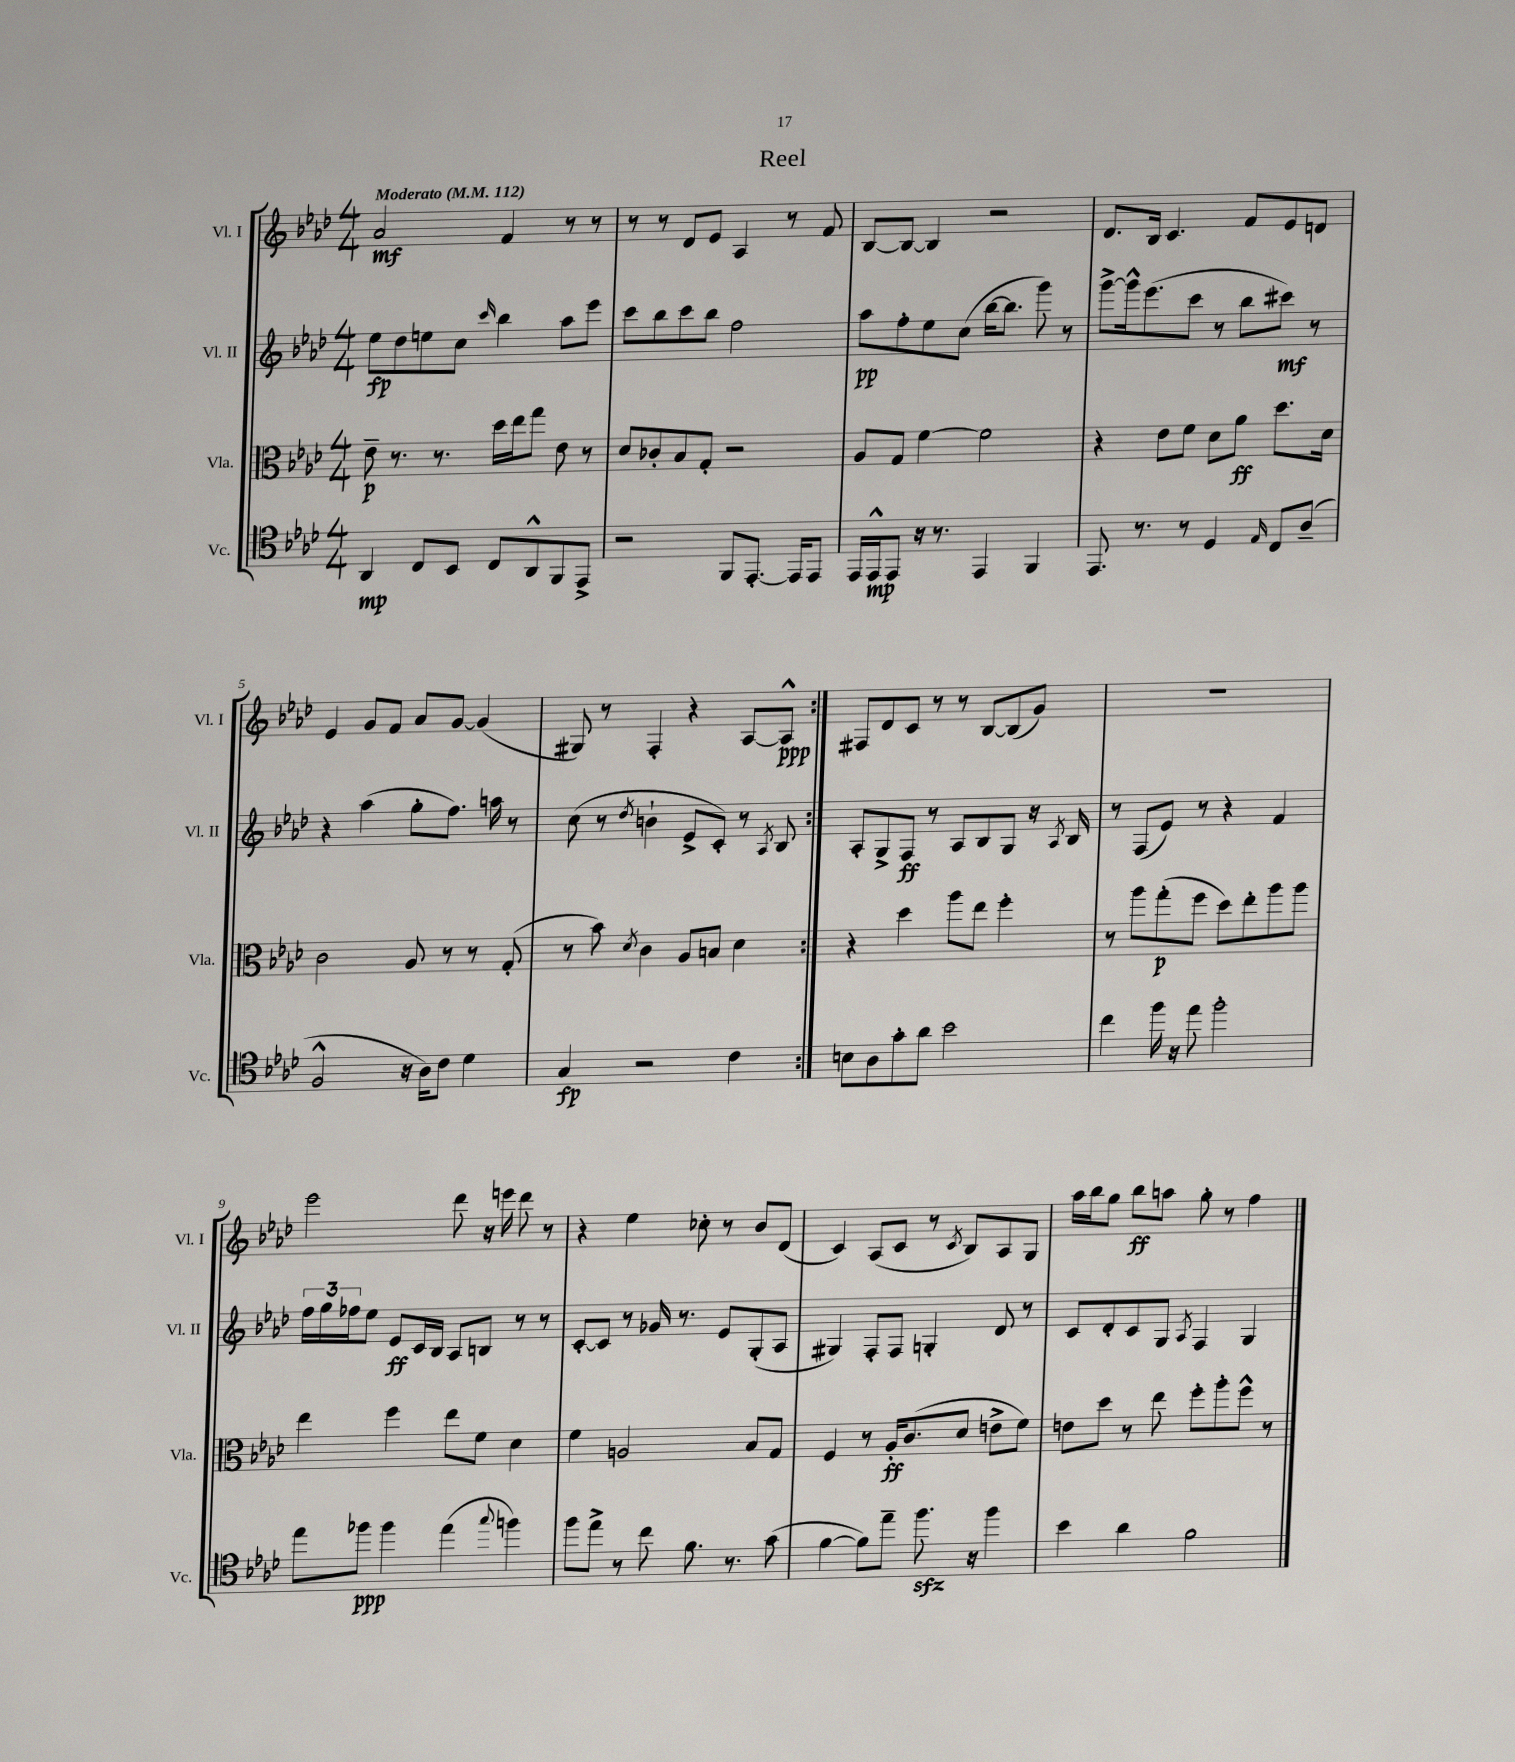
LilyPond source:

\header { title = "Reel" }
<<
\new StaffGroup <<
\new Staff = "s0" \with { instrumentName = "Vl. I" shortInstrumentName = "Vl. I" } {
    \clef treble \key aes \major \numericTimeSignature \time 4/4 \tempo "Moderato" 4 = 112
    \repeat volta 2 { aes'2\mf f'4 r8 r8 |
    r8 r8 des'8 ees'8 aes4 r8 f'8 |
    bes8~ bes8~ bes4 r2 |
    des'8. bes16 c'4. f'8 ees'8 d'8 |
    ees'4 g'8 f'8 aes'8 g'8~ g'4( |
    gis8) r8 f4-. r4 aes8~ aes8-^\ppp | }
    fis8 des'8 c'8 r8 r8 bes8~ bes8( g'8) |
    R1 |
    ees'''2 des'''8 r16 e'''16 des'''8 r8 |
    r4 ees''4 ces''8-. r8 bes'8 des'8( |
    c'4) aes8( c'8 r8 \acciaccatura { c'8 } bes8) aes8 g8 |
    aes''16 bes''16 g''8 bes''8\ff a''8 g''8-. r8 f''4 \bar "|." |
}
\new Staff = "s1" \with { instrumentName = "Vl. II" shortInstrumentName = "Vl. II" } {
    \clef treble \key aes \major \numericTimeSignature \time 4/4
    \repeat volta 2 { ees''8\fp des''8 e''8 c''8 \grace { c'''16 } bes''4 aes''8 ees'''8 |
    c'''8 bes''8 c'''8 bes''8 f''2 |
    aes''8\pp f''8-. ees''8 c''8( bes''16~ bes''8. g'''8) r8 |
    g'''8~-> g'''16-^ ees'''8.( c'''8 r8 bes''8 cis'''8\mf) r8 |
    r4 aes''4( g''8-. f''8.) a''16 r8 |
    c''8( r8 \acciaccatura { des''8 } b'4-! ees'8-> c'8-.) r8 \acciaccatura { aes8 } bes8 | }
    aes8-. g8-> f8\ff r8 aes8 bes8 g8 r16 \acciaccatura { aes8 } bes16 |
    r8 f8( ees'8) r8 r4 f'4 |
    \tuplet 3/2 { f''16 g''16 fes''16 } ees''8 ees'8\ff c'16 bes16 aes8 b8 r8 r8 |
    c'8~-. c'8 r8 ges'16 r8. ees'8 g8-.( aes8 |
    gis4) f8-. f8 g4-. des'8 r8 |
    c'8 des'8-. c'8 g8 \acciaccatura { aes8 } f4 g4 \bar "|." |
}
\new Staff = "s2" \with { instrumentName = "Vla." shortInstrumentName = "Vla." } {
    \clef alto \key aes \major \numericTimeSignature \time 4/4
    \repeat volta 2 { ees'8--\p r8. r8. des''16 ees''16 g''8 ees'8 r8 |
    des'8 ces'8-. bes8 g8-. r2 |
    aes8 g8 f'4~ f'2 |
    r4 ees'8 f'8 des'8 aes'8\ff des''8. des'16 |
    c'2 aes8 r8 r8 g8-.( |
    r8 bes'8) \acciaccatura { des'8 } c'4 aes8 b8 des'4 | }
    r4 des''4 aes''8 ees''8 f''4-. |
    r8 aes''8 g''8-.\p( f''8 des''8) ees''8-. aes''8 aes''8 |
    ees''4 f''4 ees''8 f'8 des'4 |
    f'4 a2 bes8 g8 |
    f4 r8 aes16-.\ff c'8.( des'8 e'8-> f'8) |
    e'8 des''8 r8 ees''8 f''8-. aes''8-. f''8-^ r8 \bar "|." |
}
\new Staff = "s3" \with { instrumentName = "Vc." shortInstrumentName = "Vc." } {
    \clef tenor \key aes \major \numericTimeSignature \time 4/4
    \repeat volta 2 { aes,4\mp c8 bes,8 c8 aes,8-^ f,8 ees,8-> |
    r2 f,8 ees,8.~-. ees,16 ees,8 |
    ees,16 ees,16-^\mp ees,8 r16 r8. ees,4 f,4 |
    ees,8. r8. r8 des4 \grace { ees16 } c8 aes8--( |
    f2-^ r16 aes16) c'8 des'4 |
    g4\fp r2 c'4 | }
    b8 aes8 g'8-. aes'8 bes'2 |
    c''4 f''16 r16 ees''8 f''2-. |
    ees''8 fes''8\ppp fes''4 ees''4( \appoggiatura { g''8 } f''4) |
    f''8 ees''8-> r8 c''8 f'8. r8. g'8( |
    f'4~ f'8) ees''8-- f''8.\sfz r16 f''4 |
    bes'4 aes'4 f'2 \bar "|." |
}
>>
>>
